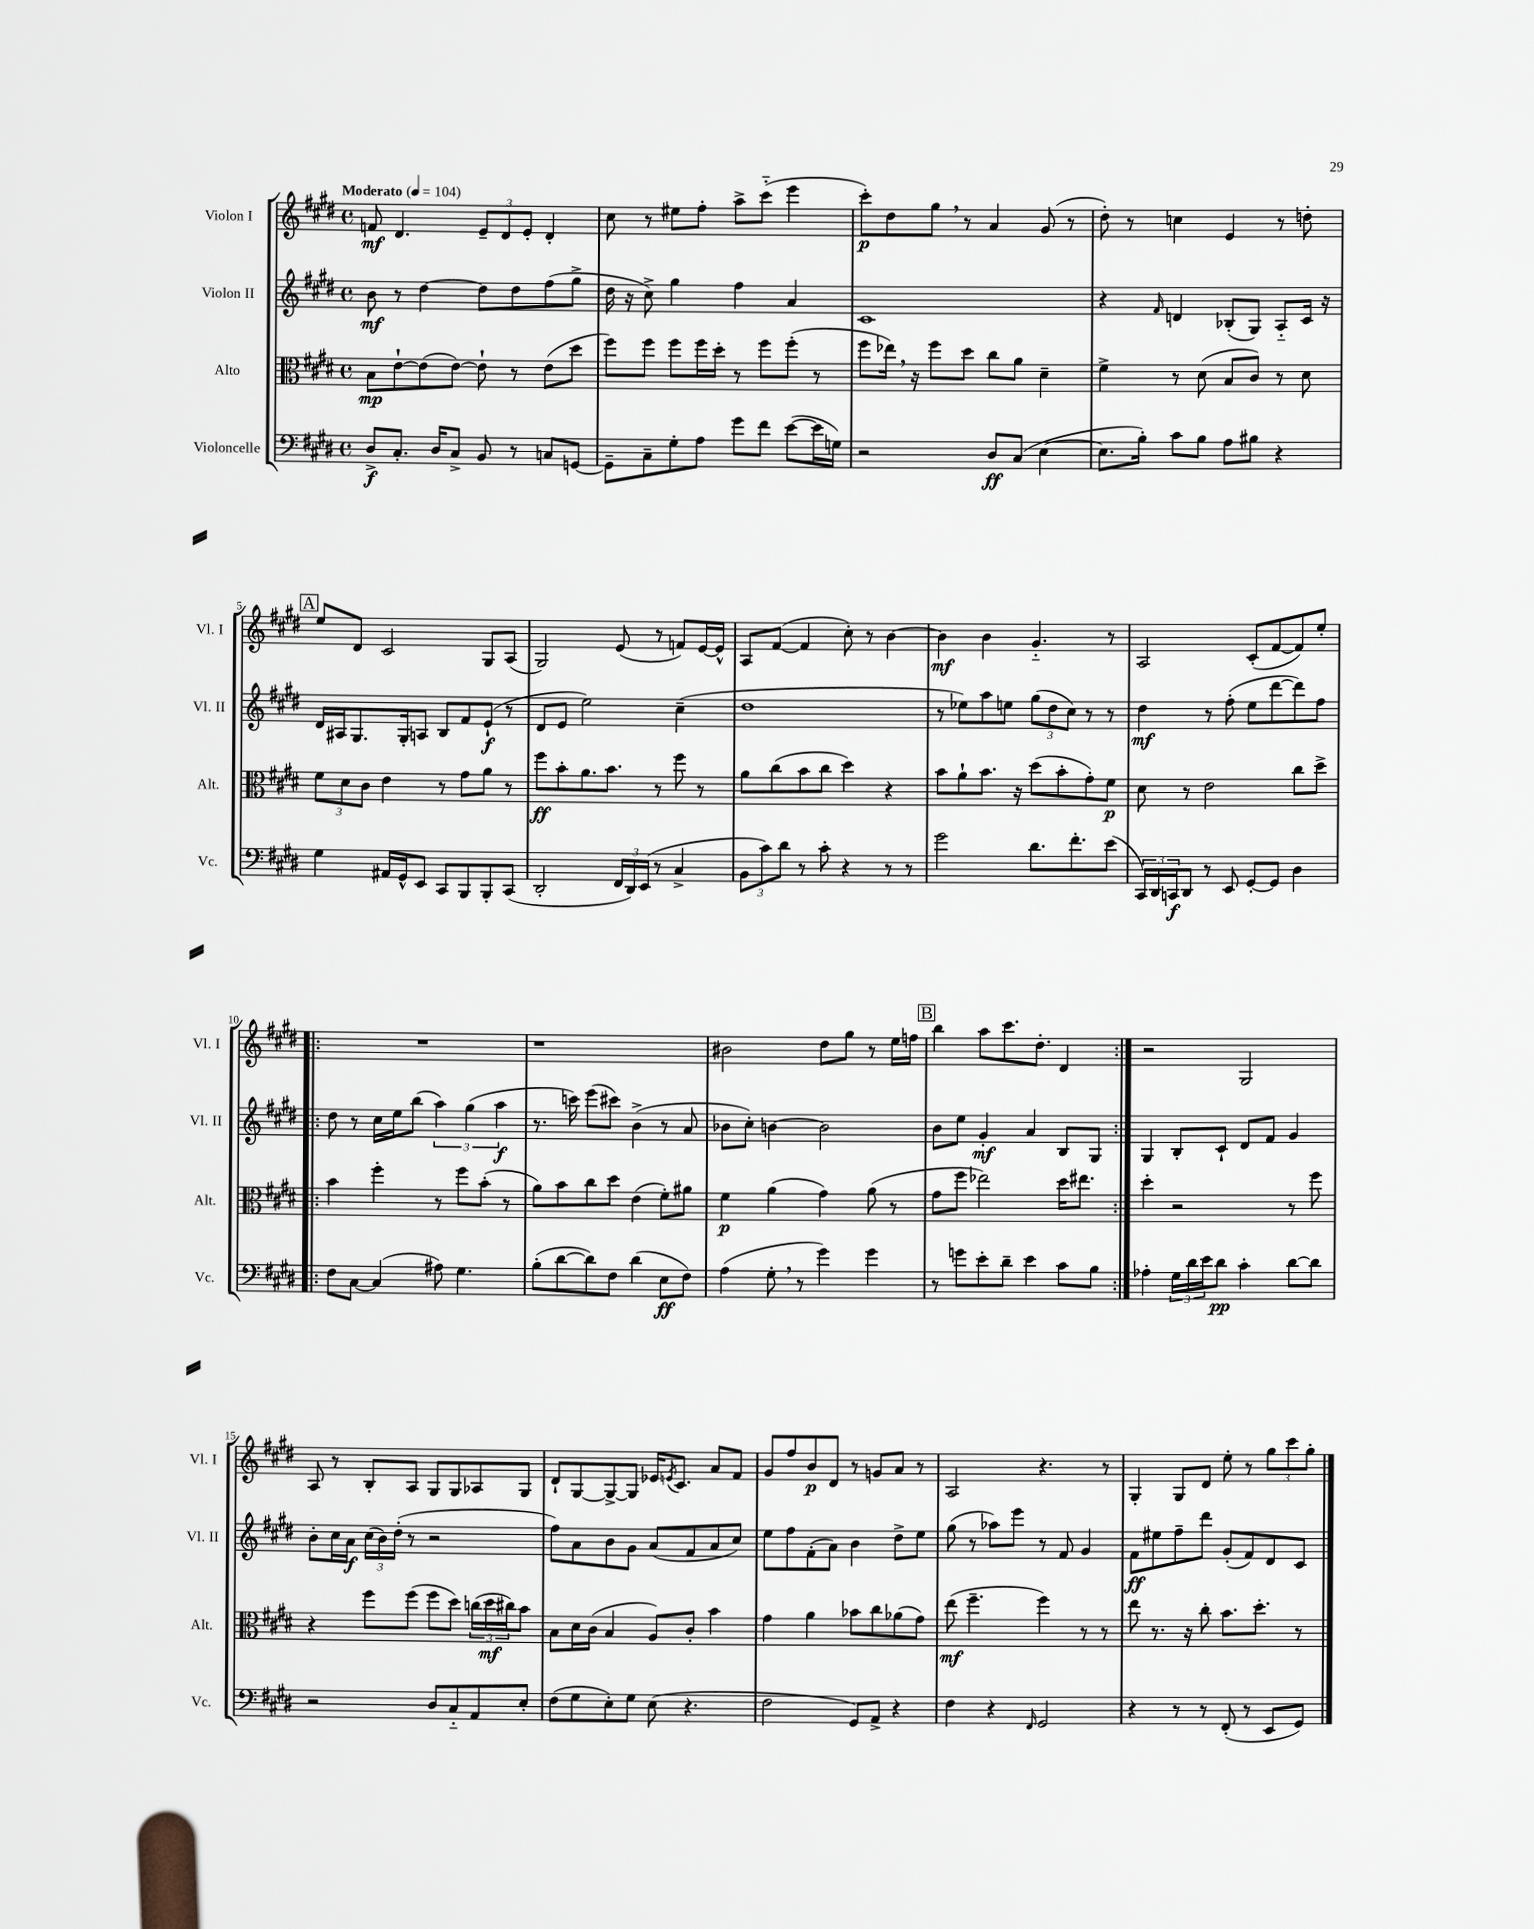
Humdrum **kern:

**kern	**dynam	**kern	**dynam	**kern	**dynam	**kern	**dynam
*part4	*part4	*part3	*part3	*part2	*part2	*part1	*part1
*staff4	*staff4	*staff3	*staff3	*staff2	*staff2	*staff1	*staff1
*I"Violoncelle	*	*I"Alto	*	*I"Violon II	*	*I"Violon I	*
*I'Vc.	*	*I'Alt.	*	*I'Vl. II	*	*I'Vl. I	*
*clefF4	*	*clefC3	*	*clefG2	*	*clefG2	*
*k[f#c#g#d#]	*	*k[f#c#g#d#]	*	*k[f#c#g#d#]	*	*k[f#c#g#d#]	*
*M4/4	*	*M4/4	*	*M4/4	*	*M4/4	*
*met(c)	*	*met(c)	*	*met(c)	*	*met(c)	*
*MM104	*	*MM104	*	*MM104	*	*MM104	*
=1	=1	=1	=1	=1	=1	=1	=1
!	!	!	!	!	!	!LO:TX:a:B:t=Moderato	!
8D#^/L	f	8B\L	mp	8b\	mf	8fn/	mf
8.C#'/J	.	[8e`\	.	8r	.	4.d#/	.
.	.	(8e\]	.	[4dd#\	.	.	.
16D#/KL	.	.	.	.	.	.	.
8C#^/J	.	[8e\J)	.	.	.	.	.
8BB/	.	8e`\]	.	8dd#\L]	.	12e~/L	.
.	.	.	.	.	.	12d#/	.
8r	.	8r	.	8dd#\	.	.	.
.	.	.	.	.	.	12e'/J	.
8Cn/L	.	(8e\L	.	(8ff#\	.	4d#'/	.
[8GGn/J	.	8dd#\J	.	8gg#^\J	.	.	.
=2	=2	=2	=2	=2	=2	=2	=2
8GG~\L]	.	8ff#\L)	.	16dd#\	.	8cc#\	.
.	.	.	.	16r	.	.	.
8C#~\	.	8ff#\J	.	8cc#^\)	.	8r	.
8G#'\	.	8ff#\L	.	4gg#\	.	8ee#X\L	.
8A\J	.	16ff#\L	.	.	.	8ff#'\J	.
.	.	16dd#'\JJ	.	.	.	.	.
8g#\L	.	8r	.	4ff#\	.	8aa^\L	.
8f#\J	.	8ff#\L	.	.	.	(8ccc#\J	.
([8e\L	.	(8ff#'\J	.	4a/	.	4eee\	.
16e\L]	.	8r	.	.	.	.	.
16Gn\JJ)	.	.	.	.	.	.	.
=3	=3	=3	=3	=3	=3	=3	=3
2r	.	8ff#\L	.	1c#	.	8ccc#'\L)	p
.	.	16ee-X,\Jk)	.	.	.	8dd#\	.
.	.	16r	.	.	.	.	.
.	.	8ff#\L	.	.	.	8gg#,\J	.
.	.	8dd#\J	.	.	.	8r	.
8D#/L	ff	8cc#\L	.	.	.	4a/	.
(8C#/J	.	8a\J	.	.	.	.	.
[4E\	.	4d#~\	.	.	.	(8g#/	.
.	.	.	.	.	.	8r	.
=4	=4	=4	=4	=4	=4	=4	=4
8.E\L]	.	4f#^\	.	4r	.	8dd#'\)	.
.	.	.	.	.	.	8r	.
16B'\Jk)	.	.	.	.	.	.	.
.	.	.	.	16qqf#/	.	.	.
8c#\L	.	8r	.	4dn/	.	4ccn\	.
8B\J	.	(8d#\	.	.	.	.	.
8A\L	.	8B/L	.	(8B-X'/L	.	4e/	.
8B#X\J	.	8c#/J)	.	8G#/J)	.	.	.
4r	.	8r	.	8A/L	.	8r	.
.	.	8d#\	.	16c#/Jk	.	8ddn'\	.
.	.	.	.	16r	.	.	.
!!LO:LB:g=z
!!LO:REH:place=s1:t=A
=5	=5	=5	=5	=5	=5	=5	=5
4G#\	.	12f#\L	.	16d#/LL	.	8ee/L	.
.	.	.	.	16A#X/J	.	.	.
.	.	12d#\	.	.	.	.	.
.	.	.	.	8.G#/	.	8d#/J	.
.	.	12c#\J	.	.	.	.	.
16AA#X/LL	.	4e\	.	.	.	2c#/	.
16GG#^^/J	.	.	.	16G#'/k	.	.	.
8EE/J	.	.	.	8An/J	.	.	.
8CC#/L	.	8r	.	8B/L	.	.	.
8BBB/	.	8g#\L	.	8f#/	.	.	.
8BBB'/	.	8a\J	.	(8e`/J	f	8G#/L	.
(8CC#/J	.	8r	.	8r	.	(8A/J	.
=6	=6	=6	=6	=6	=6	=6	=6
2DD#'/	.	8ff#\L	ff	8d#/L	.	2G#/)	.
.	.	8b'\	.	8e/J	.	.	.
.	.	8.a\	.	2ee\)	.	.	.
.	.	8.b\J	.	.	.	.	.
24FF#/LL	.	.	.	.	.	(8e/	.
24DD#/)	.	.	.	.	.	.	.
(24EE/JJ	.	.	.	.	.	.	.
8r	.	8r	.	.	.	8r	.
4C#^/	.	8ff#\	.	(4cc#~\	.	8fn/L)	.
.	.	8r	.	.	.	[16e/L	.
.	.	.	.	.	.	16e^^/JJ]	.
=7	=7	=7	=7	=7	=7	=7	=7
12BB\L	.	8a\L	.	1dd#	.	8A/L	.
12c#\)	.	.	.	.	.	.	.
.	.	(8cc#\	.	.	.	([8f#/J	.
12d#\J	.	.	.	.	.	.	.
8r	.	8b\	.	.	.	4f#/]	.
8c#'\	.	8cc#\J	.	.	.	.	.
4r	.	4dd#\)	.	.	.	8cc#'\)	.
.	.	.	.	.	.	8r	.
8r	.	4r	.	.	.	[4b\	.
8r	.	.	.	.	.	.	.
=8	=8	=8	=8	=8	=8	=8	=8
2g#\	.	8b\L	.	8r	.	4b\]	mf
.	.	8a`\	.	8ee-X\L)	.	.	.
.	.	8.b\J	.	8aa\	.	4b\	.
.	.	.	.	8een\J	.	.	.
.	.	16r	.	.	.	.	.
8.d#\L	.	(8dd#\L	.	(12gg#\L	.	4.g#/	.
.	.	.	.	12dd#\	.	.	.
.	.	8b'\	.	.	.	.	.
.	.	.	.	12cc#\J)	.	.	.
8.f#'\	.	.	.	.	.	.	.
.	.	8g#'\)	.	8r	.	.	.
(8e\J	.	8f#\J	p	8r	.	8r	.
=9	=9	=9	=9	=9	=9	=9	=9
24CC#/LL)	.	8d#\	.	4dd#\	mf	2A/	.
24DD#/	.	.	.	.	.	.	.
24CCn/J	f	.	.	.	.	.	.
8DD#/J	.	8r	.	.	.	.	.
8r	.	2e\	.	8r	.	.	.
8EE/	.	.	.	(8ff#'\	.	.	.
[8GG#'/L	.	.	.	8ee\L	.	(8c#'/L	.
8GG#/J]	.	.	.	[8ddd#\	.	[8f#/	.
4D#\	.	8cc#\L	.	8ddd#\])	.	8f#/])	.
.	.	8dd#^\J	.	8ff#\J	.	8ee'/J	.
!!LO:LB:g=z
=10!|:	=10!|:	=10!|:	=10!|:	=10!|:	=10!|:	=10!|:	=10!|:
8F#\L	.	4b\	.	8dd#\	.	1r	.
[8C#\J	.	.	.	8r	.	.	.
(4C#/]	.	4ff#'\	.	16cc#\LL	.	.	.
.	.	.	.	16ee\J	.	.	.
.	.	.	.	(8bb\J	.	.	.
8A#X\)	.	8r	.	6aa\)	.	.	.
4.G#\	.	8ff#\L	.	.	.	.	.
.	.	.	.	(6gg#\	.	.	.
.	.	(8b'\J	.	.	.	.	.
.	.	.	.	6aa\	f	.	.
.	.	8r	.	.	.	.	.
=11	=11	=11	=11	=11	=11	=11	=11
(8B'\L	.	8a\L)	.	8.r	.	1r	.
[8d#\	.	8b\	.	.	.	.	.
.	.	.	.	16cccn\)	.	.	.
8d#\])	.	8cc#\	.	(8eee\L	.	.	.
8F#\J	.	8dd#\J	.	8ccc#X\J)	.	.	.
(4d#\	.	(4e\	.	(4b^\	.	.	.
8E\L	ff	8f#'\L)	.	8r	.	.	.
8F#\J)	.	8a#X\J	.	8a/	.	.	.
=12	=12	=12	=12	=12	=12	=12	=12
(4A\	.	4f#\	p	8b-X\L	.	2b#X\	.
.	.	.	.	8cc#'\J)	.	.	.
8G#',\	.	(4a\	.	[4bn\	.	.	.
8r	.	.	.	.	.	.	.
4g#\)	.	4g#\)	.	2b\]	.	8dd#\L	.
.	.	.	.	.	.	8gg#\J	.
4g#\	.	(8a\	.	.	.	8r	.
.	.	8r	.	.	.	16ee\LL	.
.	.	.	.	.	.	16ffn\JJ	.
!!LO:REH:place=s1:t=B
=13	=13	=13	=13	=13	=13	=13	=13
8r	.	8g#\L	.	8b\L	.	4bb\	.
8gn\L	.	8ff#\J	.	8ee\J	.	.	.
8e'\	.	2ee-X\)	.	4g#'/	mf	8aa\L	.
8d#~\J	.	.	.	.	.	8.ccc#\	.
4e\	.	.	.	4a/	.	.	.
.	.	.	.	.	.	8.dd#'\J	.
8c#\L	.	16dd#\KL	.	8B/L	.	4d#/	.
.	.	8.ee#X\J	.	.	.	.	.
8B\J	.	.	.	8G#/J	.	.	.
=14:|!	=14:|!	=14:|!	=14:|!	=14:|!	=14:|!	=14:|!	=14:|!
4A-X'\	.	4dd#'\	.	4G#/	.	2r	.
24G#\LL	.	2r	.	8B'/L	.	.	.
24d#\	.	.	.	.	.	.	.
24e\J	.	.	.	.	.	.	.
8d#\J	pp	.	.	8c#`/J	.	.	.
4c#'\	.	.	.	8d#/L	.	2G#/	.
.	.	.	.	8f#/J	.	.	.
[8d#\L	.	8r	.	4g#/	.	.	.
8d#\J]	.	8ff#\	.	.	.	.	.
!!LO:LB:g=z
=15	=15	=15	=15	=15	=15	=15	=15
2r	.	4r	.	8b'\L	.	8A/	.
.	.	.	.	16cc#\L	.	8r	.
.	.	.	.	16a\JJ	f	.	.
.	.	8ff#\L	.	(24cc#\LL	.	8B'/L	.
.	.	.	.	24b\)	.	.	.
.	.	.	.	(24dd#'\JJ	.	.	.
.	.	(8ff#\J	.	8r	.	8A/J	.
8D#/L	.	8ff#\L	.	2r	.	8G#/L	.
8C#/	.	8dd#\J)	.	.	.	8G#/	.
8AA/	.	(24ccn\LL	.	.	.	8A-X/	.
.	.	24dd#\	mf	.	.	.	.
.	.	24cc#X\J)	.	.	.	.	.
8E'/J	.	8b\J	.	.	.	8G#/J	.
=16	=16	=16	=16	=16	=16	=16	=16
(8F#\L	.	8B\L	.	8ff#\L)	.	8d#`/L	.
8G#\	.	16d#\L	.	8a\	.	[8G#/	.
.	.	(16c#\JJ	.	.	.	.	.
8E'\)	.	4B/	.	8b\	.	8G#^/_	.
8G#\J	.	.	.	8g#\J	.	8G#/J]	.
(8E\	.	8A/L)	.	(8a/L	.	16e-X/KL	.
.	.	.	.	.	.	8qen/	.
.	.	.	.	.	.	8.c#/J	.
4.r	.	8c#'/J	.	8f#/	.	.	.
.	.	4b\	.	8a/	.	8a/L	.
.	.	.	.	8cc#/J)	.	8f#/J	.
=17	=17	=17	=17	=17	=17	=17	=17
2F#\	.	4g#\	.	8ee\L	.	8g#/L	.
.	.	.	.	8ff#\	.	8ff#/	.
.	.	4a\	.	(8f#'\	.	8b/	p
.	.	.	.	8a\J)	.	8d#/J	.
8GG#/L)	.	8b-X\L	.	4b\	.	8r	.
8AA^/J	.	8cc#\	.	.	.	8gn/L	.
4r	.	(8a-X\	.	8dd#^\L	.	8a/J	.
.	.	8g#\J)	.	8ee\J	.	8r	.
=18	=18	=18	=18	=18	=18	=18	=18
4F#\	.	(8ee\	mf	(8gg#\	.	2A/	.
.	.	4.ff#~\	.	8r	.	.	.
4r	.	.	.	8aa-X\L)	.	.	.
.	.	.	.	8eee\J	.	.	.
16qqFF#/	.	.	.	.	.	.	.
2GG#/	.	4ff#\)	.	8r	.	4.r	.
.	.	.	.	8f#/	.	.	.
.	.	8r	.	4g#/	.	.	.
.	.	8r	.	.	.	8r	.
=19	=19	=19	=19	=19	=19	=19	=19
4r	.	8ee\	.	8f#\L	ff	4G#'/	.
.	.	8.r	.	8ee#X\	.	.	.
8r	.	.	.	8ff#~\	.	8G#/L	.
.	.	16r	.	.	.	.	.
8r	.	8cc#'\	.	8ddd#\J	.	8d#/J	.
(8FF#'/	.	8.b\L	.	(8g#'/L	.	8ee'\	.
8r	.	.	.	8f#/)	.	8r	.
.	.	8.dd#'\J	.	.	.	.	.
8EE/L	.	.	.	8d#/	.	12gg#\L	.
.	.	.	.	.	.	12ccc#\	.
8GG#/J)	.	8r	.	8c#/J	.	.	.
.	.	.	.	.	.	12gg#'\J	.
==	==	==	==	==	==	==	==
*-	*-	*-	*-	*-	*-	*-	*-
